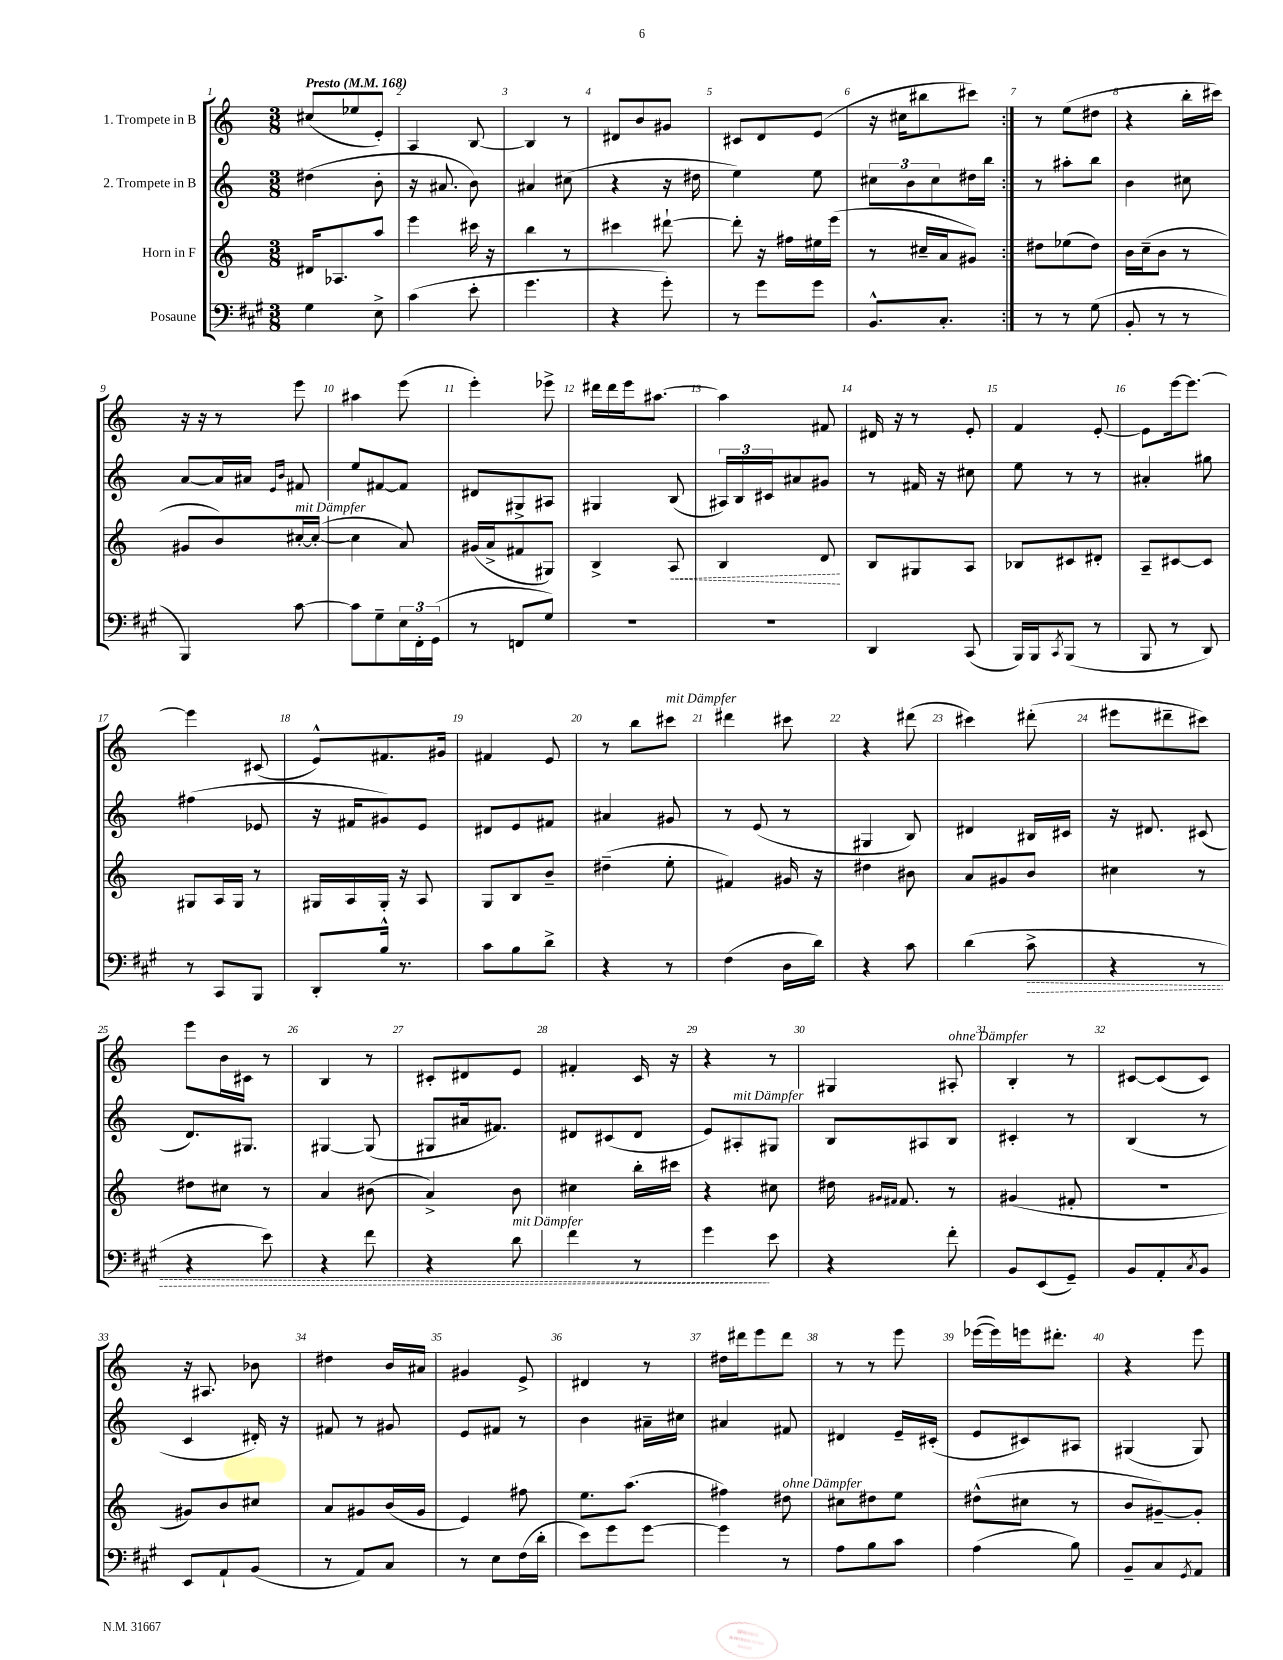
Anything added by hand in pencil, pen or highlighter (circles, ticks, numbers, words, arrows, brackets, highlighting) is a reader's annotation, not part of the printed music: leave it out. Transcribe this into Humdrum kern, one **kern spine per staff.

**kern	**kern	**kern	**kern
*staff4	*staff3	*staff2	*staff1
*clefF4	*clefG2	*clefG2	*clefG2
*k[f#c#g#]	*k[]	*k[]	*k[]
*M3/8	*M3/8	*M3/8	*M3/8
*MM168	*MM168	*MM168	*MM168
4G#\	16d#/LK	(4dd#\	(8cc#/L
.	8.A-/	.	.
.	.	.	8ee-/
8E^\	8aa/J	8b'\	8e'/J)
=	=	=	=
(4c#\	4eee\	16r	4A/
.	.	8.a#/	.
8e'\	16ccc#\	8b\)	[8B/
.	16r	.	.
=	=	=	=
4.g#\	4bb\	4a#/	4B/]
.	8r	(8cc#\	8r
=	=	=	=
4r	4ccc#\	4r	8d#/L
.	.	.	8b/
8g#'\)	[8ddd#`\	16r	8g#/J
.	.	16dd#\	.
=	=	=	=
8r	8ddd#'\]	4ee\)	8c#/L
8g#\L	16r	.	8d/
.	16ff#\LL	.	.
8g#\J	16ee#\	8ee\	(8e/J
.	(16eee\JJ	.	.
=	=	=	=
8.BB^^/L	8r	12cc#\L	16r
.	.	.	16cc#\LK
.	.	12b\	.
.	16cc#~/LL	.	8bb#\
.	.	12cc#\	.
8.C#'/J	16a/J	.	.
.	8g#/J)	16dd#\L	8ccc#\J)
.	.	16bb\JJ	.
=:|!	=:|!	=:|!	=:|!
8r	8dd#\L	8r	8r
8r	(8ee-\	8aa#'\L	(8ee\L
(8G#\	8dd#\J)	8bb\J	8dd#\J
=	=	=	=
8BB'/	16b\LL	4b\	4r
.	(16cc~\J	.	.
8r	8b\J	.	.
8r	8r	8cc#\	16bb'\LL
.	.	.	16ccc#\JJ)
=	=	=	=
4BBB/)	8g#/L	[8a/L	16r
.	.	.	16r
.	8b/)	16a/]L	8r
.	.	16a#/JJ	.
.	.	16qqe/LL	.
.	.	16qqb/JJ	.
[8c#\	[16cc#'/L	8f#/	8eee\
.	(16cc#'/_JJ	.	.
=	=	=	=
8c#\]L	4cc#\]	8ee/L	4aa#\
8G#~\	.	[8f#/	.
24E\L	8a/)	8f#/]J	(8eee\
24FF#'\	.	.	.
(24GG#\JJ	.	.	.
=	=	=	=
8r	(16g#/LL	8d#/L	4eee'\)
.	16a^/J	.	.
8FF/L	8f#/	8G#^/	.
8G#/J)	8G#/J)	8A#/J	8eee-^\
=	=	=	=
4.r	4B^/	4G#/	16ddd#\LL
.	.	.	16ddd#\
.	.	.	16eee\J
.	.	.	[8.aa#\J
.	8A/	(8B/	.
=	=	=	=
4.r	4B/	24A#/LL)	4aa#\]
.	.	24B/	.
.	.	24c#/J	.
.	.	8a#/	.
.	8d/	8g#/J	8f#/
=	=	=	=
4DD/	8B/L	8r	16d#/
.	.	.	16r
.	8G#/	16f#/	8r
.	.	16r	.
(8CC#/	8A/J	8cc#\	8e'/
=	=	=	=
16BBB/LL)	8B-/L	8ee\	4f/
16BBB/J	.	.	.
8qCC#/	.	.	.
(8BBB/J	8c#/	8r	.
8r	8d#'/J	8r	[8e'/
=	=	=	=
8BBB/	8A~/L	4a#'/	8e\]L
8r	[8c#/	.	[16eee\k
.	.	.	8.eee\_J
8DD/)	8c#/]J	8gg#\	.
=	=	=	=
8r	8G#/L	(4ff#\	4eee\]
8CC#/L	16A/L	.	.
.	16G#/JJ	.	.
8BBB/J	8r	8e-/	(8c#/
=	=	=	=
8DD'/L	16G#/LL	16r	8e^^/L)
.	16A/	16f#/LK	.
16B^^/Jk	16G#'/JJ	8g#/)	8.f#/
8.r	16r	.	.
.	8A/	8e/J	.
.	.	.	16g#/Jk
=	=	=	=
8c#\L	8G/L	8d#/L	4f#/
8B\	8B/	8e/	.
8d^\J	8b~/J	8f#/J	8e/
=	=	=	=
4r	(4dd#~\	4a#/	8r
.	.	.	8bb\L
8r	8ee'\	8g#/	8ccc#\J
=	=	=	=
(4F#\	4f#/)	8r	4ddd#\
.	.	(8e/	.
16D\LL	16g#/	8r	8ccc#\
16d\JJ)	16r	.	.
=	=	=	=
4r	4dd#\	4G#/	4r
8c#\	8b#\	8B/)	(8ddd#\
=	=	=	=
(4d\	8a/L	4d#/	4ccc#\)
.	8g#/	.	.
8c#^\	8b/J	16B#/LL	(8ddd#'\
.	.	16c#/JJ	.
=	=	=	=
4r	4cc#\	16r	8eee#\L
.	.	8.d#/	.
.	.	.	8ddd#~\
8r	8r	(8c#/	8ccc#\J)
=	=	=	=
4r	8dd#\L	8.d/L)	8eee\L
.	8cc#\J	.	16b\L
.	.	8.G#/J	16c#\JJ
8e\)	8r	.	8r
=	=	=	=
4r	4a/	[4G#/	4B/
8f#\	(8b#\	(8G#/]	8r
=	=	=	=
4r	4a^/)	8G#/L	8c#'/L
.	.	16a#/k	8d#/
.	.	8.f#/J)	.
8d\	8b\	.	8e/J
=	=	=	=
4f#\	4cc#\	8d#/L	4f#'/
.	.	(8c#/	.
8r	16bb'\LL	8d#/J	16c/
.	16ccc#\JJ	.	16r
=	=	=	=
4g#\	4r	8e/L)	4r
.	.	8A#'/	.
8e\	8cc#\	8G#/J	8r
=	=	=	=
4r	16dd#\	8B/L	4G#/
.	16qqg#/LL	.	.
.	16qqf#/JJ	.	.
.	8.f#/	.	.
.	.	8A#/	.
8f#'\	8r	8B/J	8A#'/
=	=	=	=
8BB/L	(4g#/	4c#'/	4B'/
(8EE/	.	.	.
8GG#~/J)	8f#'/	8r	8r
=	=	=	=
8BB/L	4.r	(4B/	[8c#/L
8AA'/	.	.	(8c#/]
8qC#/	.	.	.
8BB/J	.	8r	8c#/J)
=	=	=	=
8EE/L	8g#/L)	4c/	16r
.	.	.	8.A#/
8AA`/	8b/	.	.
(8BB/J	8cc#/J	16d#'/)	8b-\
.	.	16r	.
=	=	=	=
8r	8a/L	8f#/	4dd#\
8AA/L)	8g#/	8r	.
8C#/J	(16b/L	8g#/	16b/LL
.	16g#/JJ	.	16a#/JJ
=	=	=	=
8r	4e/)	8e/L	4g#/
8E\L	.	8f#/J	.
(16F#\L	8ff#\	8r	8e^/
16d'\JJ	.	.	.
=	=	=	=
8e\L)	8.ee\L	4b\	4d#/
8g#\	.	.	.
.	(8.aa\J	.	.
[8g#\J	.	16a#~\LL	8r
.	.	16cc#\JJ	.
=	=	=	=
4g#\]	4ff#\)	4a#/	16dd#\LL
.	.	.	16ddd#\J
.	.	.	8eee\
8r	8dd#\	8f#/	8ddd#\J
=	=	=	=
8A\L	8cc#\L	4d#/	8r
8B\	8dd#\	.	8r
8c#\J	8ee\J	16e~/LL	8eee\
.	.	(16c#'/JJ	.
=	=	=	=
(4A\	(8dd#^^\L	8e/L	([16eee-\LL
.	.	.	16eee-\])
.	8cc#\J	8c#/)	16eee\J
.	.	.	8.ddd#'\J
8B\)	8r	8A#/J	.
=	=	=	=
8BB~/L	8b/L	(4G#/	4r
8C#/	[8g#~/)	.	.
8qGG#/	.	.	.
8AA/J	8g#'/]J	8G#/)	8eee\
==	==	==	==
*-	*-	*-	*-
